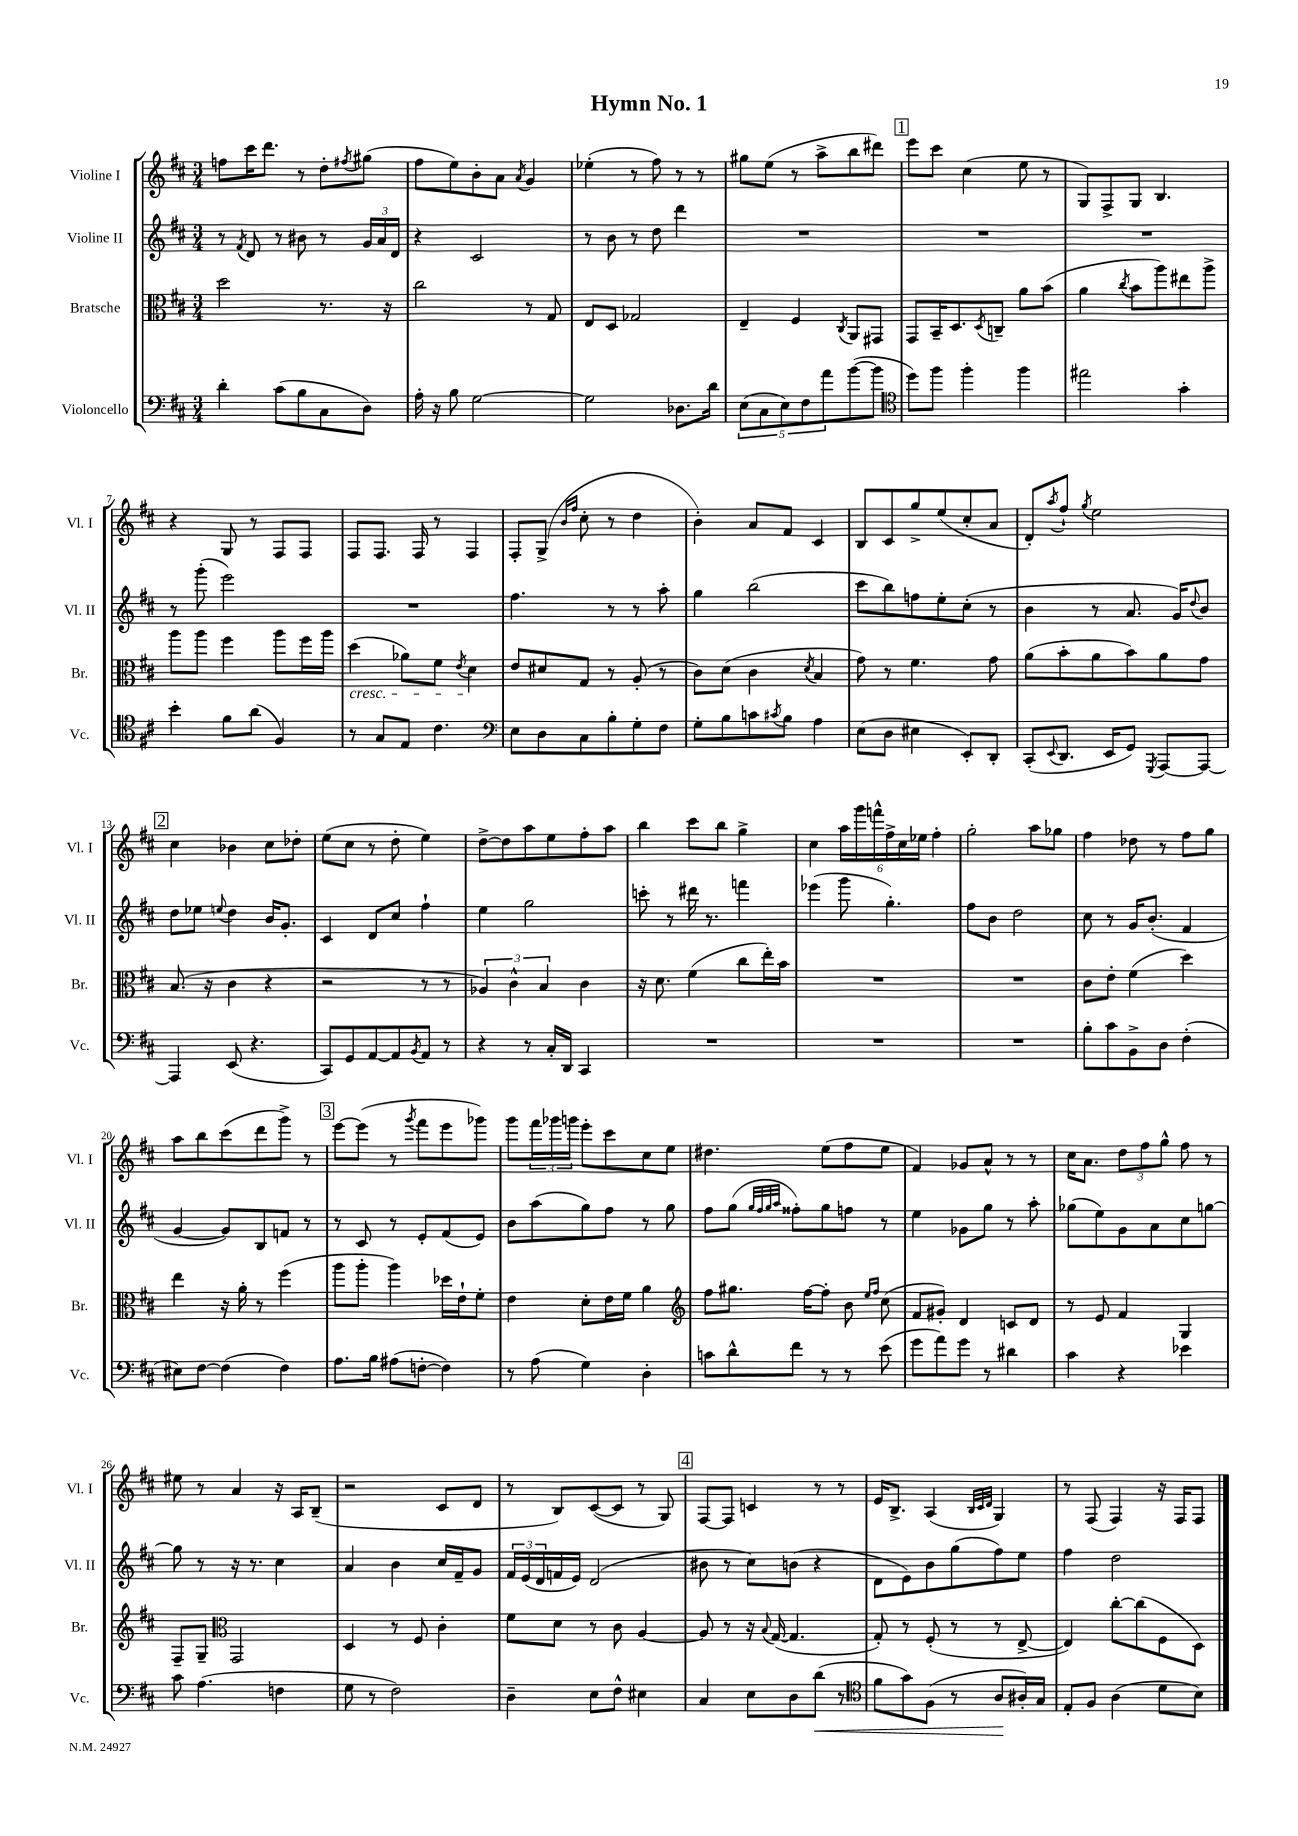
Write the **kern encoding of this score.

**kern	**kern	**kern	**kern
*staff4	*staff3	*staff2	*staff1
*clefF4	*clefC3	*clefG2	*clefG2
*k[f#c#]	*k[f#c#]	*k[f#c#]	*k[f#c#]
*M3/4	*M3/4	*M3/4	*M3/4
4d'	2dd	8r	8ff
.	.	8qf#	.
.	.	8d	16ccc#
.	.	.	8.ddd
(8c#	.	8r	.
8B	.	8b#	8r
8C#	8.r	8r	8dd'
.	.	.	8qff#
8D)	.	24g	(8gg#
.	.	24a	.
.	16r	.	.
.	.	24d	.
=	=	=	=
16A'	2cc#	4r	8ff#
16r	.	.	.
8B	.	.	8ee)
[2G	.	2c#	8b'
.	.	.	8a
.	.	.	8qa
.	8r	.	4g
.	8G	.	.
=	=	=	=
2G]	8E	8r	(4ee-'
.	8D	8b	.
.	2G-	8r	8r
.	.	8dd	8ff#)
8.D-	.	4ddd	8r
.	.	.	8r
16d	.	.	.
=	=	=	=
(10E	4E~	2.r	8gg#
10C#	.	.	.
.	.	.	(8ee
10E)	.	.	.
.	4F#	.	8r
10F#	.	.	.
.	.	.	8aa^
10a	.	.	.
.	8qC#	.	.
([8b	8AA	.	8bb
8b]	8GG#	.	8ddd#)
=	=	=	=
*clefC4	*	*	*
8dd)	8GG	2.r	8eee
8ff#	16BB~	.	8ccc#
.	8.D	.	.
4ff#'	.	.	(4cc#
.	8qD	.	.
.	8C~	.	.
4ff#	8a	.	8ee
.	(8b	.	8r
=	=	=	=
2ee#	4a	2.r	8G)
.	.	.	8F#^
.	8qcc#	.	.
.	8b	.	8G
.	8aa)	.	4.B
4g'	8ee#	.	.
.	8aa^	.	.
=	=	=	=
4b'	8aa	8r	4r
.	8aa	(8ggg'	.
8f#	4ff#	2eee)	8G
(8a	.	.	8r
4F#)	8aa	.	8F#
.	16ff#	.	8F#
.	16aa	.	.
=	=	=	=
8r	(4dd	2.r	8F#
8G	.	.	8.F#
8E	8a-)	.	.
.	.	.	16F#
4.c#	8f#	.	8r
.	8qe	.	.
.	4d	.	4F#
=	=	=	=
*clefF4	*	*	*
8E	8e	4.ff#	8F#'
8D	8d#	.	(8G^
.	.	.	16qqb
.	.	.	16qqff#
8C#	8G	.	8cc#'
8B'	8r	8r	8r
8G'	(8A'	8r	4dd
8F#	8r	8aa'	.
=	=	=	=
8G'	8c#)	4gg	4b')
8B	(8d	.	.
8c	4c#	(2bb	8a
8qc#	.	.	.
8B	.	.	8f#
.	8qd	.	.
4A	4B	.	4c#
=	=	=	=
(8E	8g)	8ccc#	8B
8D	8r	8bb)	8c#
4E#	4.f#	8ff	8gg^
.	.	8ee'	(8ee
8EE')	.	(8cc#'	8cc#'
8DD'	8g	8r	8a
=	=	=	=
(8CC#'	(8a	4b	8d')
8qqEE	.	.	8qaa
8.DD	8b'	.	8ff#`
.	.	.	8qgg
.	8a	8r	2ee
16EE	.	.	.
8GG)	8b)	8.a	.
8qGGG	.	.	.
[8AAA	8a	.	.
.	.	16g)	.
.	.	8qqdd	.
8AAA_	8g	8b	.
=	=	=	=
4AAA]	(8.B	8dd	4cc#
.	.	8ee-	.
.	16r	.	.
.	.	8qqee	.
(8EE	4c#	4dd	4b-
4.r	.	.	.
.	4r	16b	8cc#
.	.	8.g'	.
.	.	.	8dd-'
=	=	=	=
8CC#)	2r	4c#	(8ee
8GG	.	.	8cc#
[8AA	.	8d	8r
8AA]	.	8cc#	8dd'
8qBB	.	.	.
8AA	8r	4ff#`	4ee)
8r	8r	.	.
=	=	=	=
4r	6A-)	4ee	[8dd^
.	.	.	8dd]
.	6c#^^	.	.
8r	.	2gg	8aa
.	6B	.	.
16C#'	.	.	8ee
16DD	.	.	.
4CC#	4c#	.	8ff#'
.	.	.	8aa
=	=	=	=
2.r	16r	8ccc'	4bb
.	8.d	.	.
.	.	8r	.
.	(4f#	16ddd#	8ccc#
.	.	8.r	.
.	.	.	8bb
.	8cc#	4fff	4gg^
.	16ee')	.	.
.	16b	.	.
=	=	=	=
2.r	2.r	(4eee-	4cc#
.	.	8ggg	24aa
.	.	.	24ggg
.	.	.	24fff^^
.	.	4.gg')	24ff#^
.	.	.	24cc#
.	.	.	24ee-
.	.	.	4ff#'
=	=	=	=
2.r	2.r	8ff#	2gg'
.	.	8b	.
.	.	2dd	.
.	.	.	8aa
.	.	.	8gg-
=	=	=	=
8B'	8c#	8cc#	4ff#
8c#	8e'	8r	.
8BB^	(4f#	16g	8dd-
.	.	(8.b'	.
8D	.	.	8r
(4F#'	4dd)	4f#	8ff#
.	.	.	8gg
=	=	=	=
8E#)	4ee	[4g	8aa
[8F#	.	.	8bb
(4F#]	16r	8g])	(8ccc#
.	16a'	.	.
.	8r	8B	8ddd
4F#)	(4ff#	8f	8ggg^)
.	.	8r	8r
=	=	=	=
8.A	8aa	8r	[8eee
.	8aa'	8c#	(8eee]
16B	.	.	.
(8A#	4aa)	8r	8r
.	.	.	8qggg
[8F'	.	8e'	8fff#
4F])	16dd-	(8f#	8eee
.	16e`	.	.
.	8f#'	8e)	8ggg-)
=	=	=	=
8r	4e	8b	8ggg
(8A	.	(8aa	24fff#
.	.	.	24ggg-
.	.	.	24ggg
4G)	8d'	8gg)	8eee'
.	16e	8ff#	8ccc#
.	16f#	.	.
4D'	4a	8r	8cc#
.	.	8gg	8ee
=	=	=	=
*	*clefG2	*	*
8c	8ff#	8ff#	4.dd#
8d^^	8.gg#	(8gg	.
.	.	32qqgg	.
.	.	32qqff#	.
.	.	32qqgg	.
.	.	32qqaa	.
8f#	.	8ff##')	.
.	[16ff#	.	.
8r	8ff#']	8gg	(8ee
8r	8b	8ff	8ff#
.	16qqee	.	.
.	16qqff#	.	.
(8e	(8cc#	8r	8ee
=	=	=	=
8g	8f#	4ee	4f#)
8a)	8g#')	.	.
8g	4d	8g-	8g-
8r	.	8gg	8a^^
4d#	8c	8r	8r
.	8d	8aa'	8r
=	=	=	=
4c#	8r	(8gg-	16cc#
.	.	.	8.a
.	8e	8ee)	.
4r	4f#	8g	12dd
.	.	.	12ff#
.	.	8a	.
.	.	.	12gg^^
4e-	4G	8cc#	8ff#
.	.	[8gg	8r
=	=	=	=
8c#	8F#~	8gg]	8ee#
(4.A	8G~	8r	8r
*	*clefC3	*	*
.	2GG	16r	4a
.	.	8.r	.
4F	.	4cc#	16r
.	.	.	16A
.	.	.	(8B~
=	=	=	=
8G	4D	4a	2r
8r	.	.	.
2F#)	8r	4b	.
.	8F#	.	.
.	4c#'	16cc#	8c#
.	.	16f#~	.
.	.	8g	8d
=	=	=	=
4D~	8f#	24f#	8r
.	.	(24e	.
.	.	24d	.
.	8d	16f	8B)
.	.	16e)	.
8E	8r	(2d	([8c#
8F#^^	8c#	.	8c#]
4E#	[4A	.	8r
.	.	.	8G)
=	=	=	=
4C#	8A]	8b#	[8F#
.	8r	8r	8F#]
8E	16r	8cc#)	4c
.	8qqB	.	.
.	([16G	.	.
8D	4.G]	(8b	.
(8d	.	4r	8r
8r	.	.	8r
=	=	=	=
*clefC4	*	*	*
8f#	8G')	8d	16e
.	.	.	8.B^
8g)	8r	8e)	.
(8F#	(8F#'	8b	(4A
8r	8r	(8gg	.
.	.	.	32qqB
.	.	.	32qqc#
.	.	.	32qqd
8A	8r	8ff#)	4G)
16A#')	[8E^	8ee	.
16G	.	.	.
=	=	=	=
8E'	4E])	4ff#	8r
8F#	.	.	(8F#
(4A	[8cc#'	2dd	4F#)
.	(8cc#]	.	.
8d	8F#	.	16r
.	.	.	16F#
8B)	8D)	.	8F#
==	==	==	==
*-	*-	*-	*-
